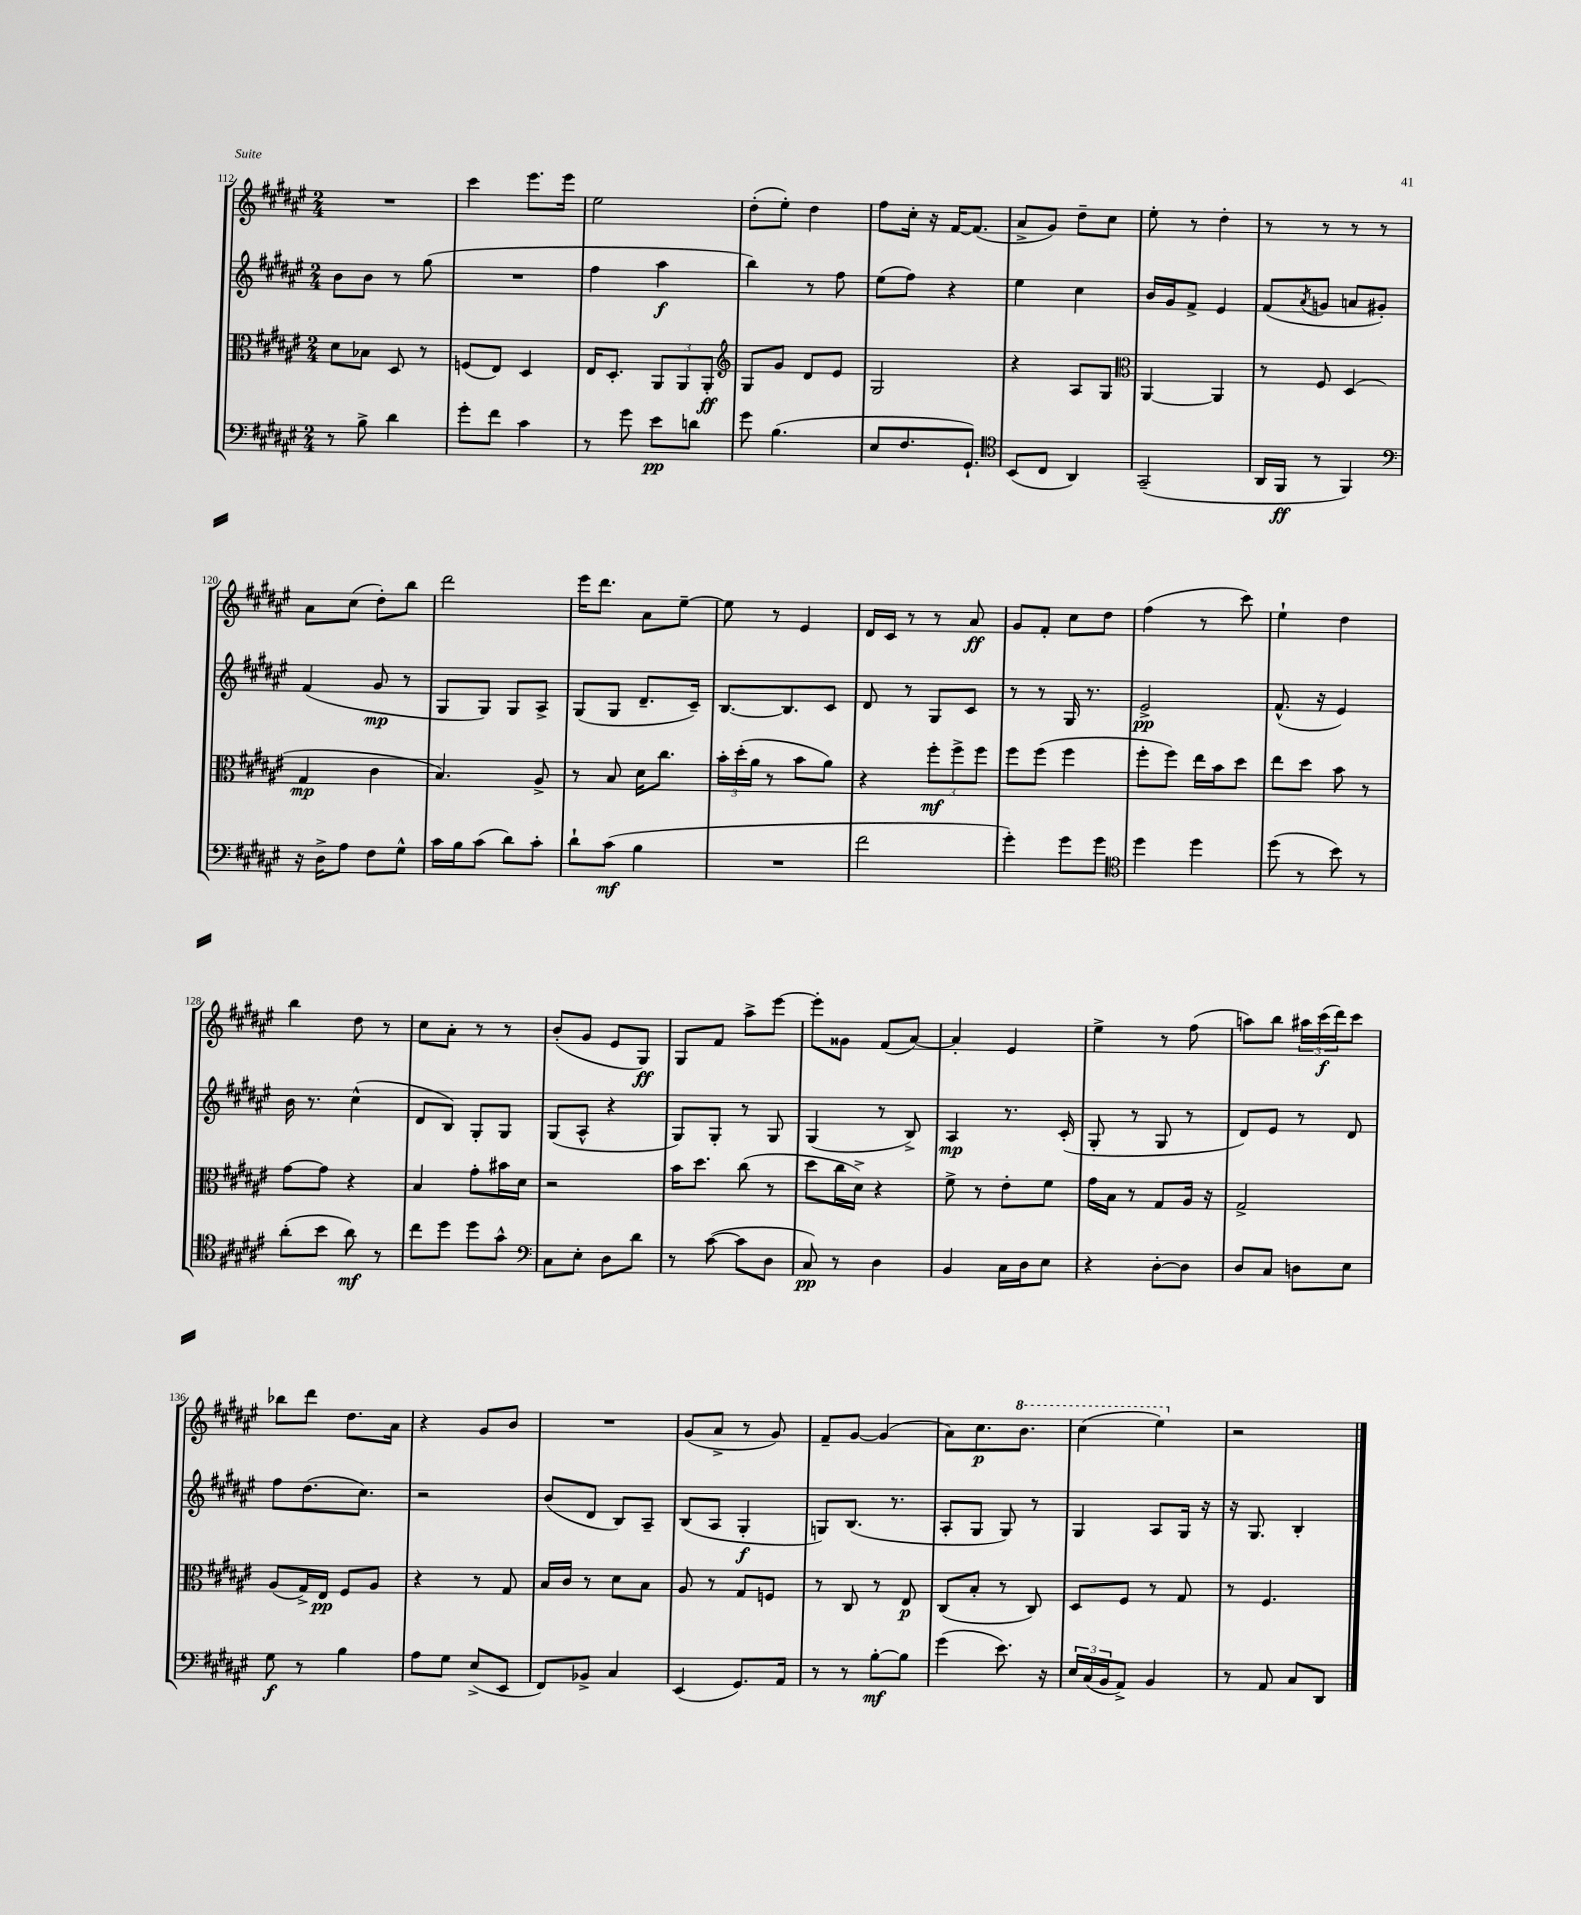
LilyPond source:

<<
\new StaffGroup <<
\new Staff = "s0" {
    \clef treble \key fis \major \numericTimeSignature \time 2/4
    R2 |
    cis'''4 eis'''8. eis'''16 |
    eis''2 |
    dis''8-.( eis''8-.) dis''4 |
    fis''8 cis''16-. r16 fis'16~ fis'8.( |
    ais'8-> gis'8) dis''8-- cis''8 |
    eis''8-. r8 dis''4-. |
    r8 r8 r8 r8 |
    ais'8 cis''8( dis''8-.) b''8 |
    dis'''2 |
    eis'''16 dis'''8. ais'8 eis''8~-- |
    eis''8 r8 eis'4 |
    dis'16 cis'16 r8 r8 ais'8\ff |
    gis'8 fis'8-. cis''8 dis''8 |
    fis''4( r8 cis'''8) |
    eis''4-! dis''4 |
    b''4 dis''8 r8 |
    cis''8 ais'8-. r8 r8 |
    b'8-.( gis'8 eis'8 gis8\ff) |
    gis8 fis'8 ais''8-> eis'''8~ |
    eis'''8-. gisis'8 fis'8( ais'8~) |
    ais'4-. eis'4 |
    eis''4-> r8 fis''8( |
    a''8) b''8 \tuplet 3/2 { ais''16 cis'''16\f( dis'''16) } cis'''8 |
    bes''8 dis'''8 dis''8. ais'16 |
    r4 gis'8 b'8 |
    R2 |
    gis'8( ais'8-> r8 gis'8) |
    fis'8-- gis'8~ gis'4( |
    ais'8) cis''8.\p \ottava #1 b''8. |
    cis'''4( eis'''4) \ottava #0 |
    r2 \bar "|." |
}
\new Staff = "s1" {
    \clef treble \key fis \major \numericTimeSignature \time 2/4
    b'8 b'8 r8 gis''8( |
    R2 |
    fis''4 ais''4\f |
    b''4) r8 fis''8 |
    eis''8( fis''8) r4 |
    eis''4 cis''4 |
    b'16 gis'16 fis'8-> eis'4 |
    fis'8( \acciaccatura { ais'8 } g'8 a'8 gis'8-.) |
    fis'4( gis'8\mp r8 |
    gis8 gis8) gis8 ais8-> |
    gis8( gis8 dis'8.-- cis'16--) |
    b8.~ b8. cis'8 |
    dis'8 r8 gis8 cis'8 |
    r8 r8 gis16 r8. |
    eis'2->\pp |
    fis'8.-^( r16 eis'4) |
    b'16 r8. cis''4-^( |
    dis'8 b8) gis8-. gis8 |
    gis8( ais8-^ r4 |
    gis8) gis8-. r8 gis8 |
    gis4( r8 b8->) |
    ais4\mp r8. cis'16-.( |
    gis8-. r8 gis8 r8 |
    dis'8) eis'8 r8 dis'8 |
    fis''8 dis''8.( cis''8.) |
    r2 |
    b'8( dis'8 b8) ais8-- |
    b8( ais8 gis4-.\f |
    g8) b8.( r8. |
    ais8-. gis8 gis8) r8 |
    gis4 ais8 gis16 r16 |
    r16 gis8. b4-. \bar "|." |
}
\new Staff = "s2" {
    \clef alto \key fis \major \numericTimeSignature \time 2/4
    dis'8 bes8 dis8 r8 |
    f8( eis8) dis4 |
    eis16 dis8.-. \tuplet 3/2 { ais,8 ais,8 ais,8-.\ff } |
    \clef treble gis8 gis'8 dis'8 eis'8 |
    gis2 |
    r4 ais8 gis8 |
    \clef alto ais,4~ ais,4 |
    r8 fis8 dis4( |
    gis4\mp cis'4 |
    b4.) ais8-> |
    r8 b8 dis'16 cis''8. |
    \tuplet 3/2 { b'16-. dis''16-.( ais'16 } r8 b'8 ais'8) |
    r4 \tuplet 3/2 { fis''8-.\mf fis''8-> fis''8 } |
    fis''8 fis''8( fis''4 |
    fis''8-. fis''8) eis''16 b'16 dis''8 |
    eis''8 dis''8 b'8 r8 |
    gis'8~ gis'8 r4 |
    b4 gis'8-. bis'16 dis'16 |
    r2 |
    b'16 dis''8. cis''8( r8 |
    dis''8 cis''16 dis'16->) r4 |
    fis'8-> r8 eis'8-. fis'8 |
    gis'16 b16 r8 gis8 ais16 r16 |
    gis2-> |
    ais8( gis16->) eis16\pp fis8 ais8 |
    r4 r8 gis8 |
    b16 cis'16 r8 dis'8 b8 |
    ais8 r8 gis8 f8 |
    r8 cis8 r8 eis8\p |
    cis8( b8-. r8 cis8) |
    dis8 fis8 r8 gis8 |
    r8 fis4. \bar "|." |
}
\new Staff = "s3" {
    \clef bass \key fis \major \numericTimeSignature \time 2/4
    r8 b8-> dis'4 |
    gis'8-. fis'8 cis'4 |
    r8 gis'8 eis'8\pp d'8 |
    gis'8 b4.( |
    eis8 fis8. gis,8.-!) |
    \clef tenor b,8( cis8 ais,4) |
    gis,2--( |
    ais,16 fis,16\ff r8 fis,4) |
    \clef bass r16 dis16-> ais8 fis8 gis8-^ |
    cis'16 b16 cis'8( dis'8) cis'8-. |
    dis'8-! cis'8\mf( b4 |
    R2 |
    fis'2 |
    gis'4-.) gis'8 gis'8 |
    \clef tenor dis''4 dis''4 |
    dis''8( r8 b'8) r8 |
    ais'8-.( b'8 ais'8\mf) r8 |
    cis''8 dis''8 dis''8 gis'8-^ |
    \clef bass cis8 eis8-. dis8 dis'8 |
    r8 cis'8~( cis'8 dis8 |
    cis8\pp) r8 dis4 |
    b,4 cis16 dis16 eis8 |
    r4 dis8~-. dis8 |
    dis8 cis8 d8 eis8 |
    gis8\f r8 b4 |
    ais8 gis8 eis8->( eis,8 |
    fis,8) bes,8-> cis4 |
    eis,4( gis,8.) ais,16 |
    r8 r8 b8~-.\mf b8 |
    gis'4( eis'8.) r16 |
    \tuplet 3/2 { eis16 cis16( b,16 } ais,8->) b,4 |
    r8 ais,8 cis8 dis,8 \bar "|." |
}
>>
>>
\layout { \context { \Score currentBarNumber = #112 } }
